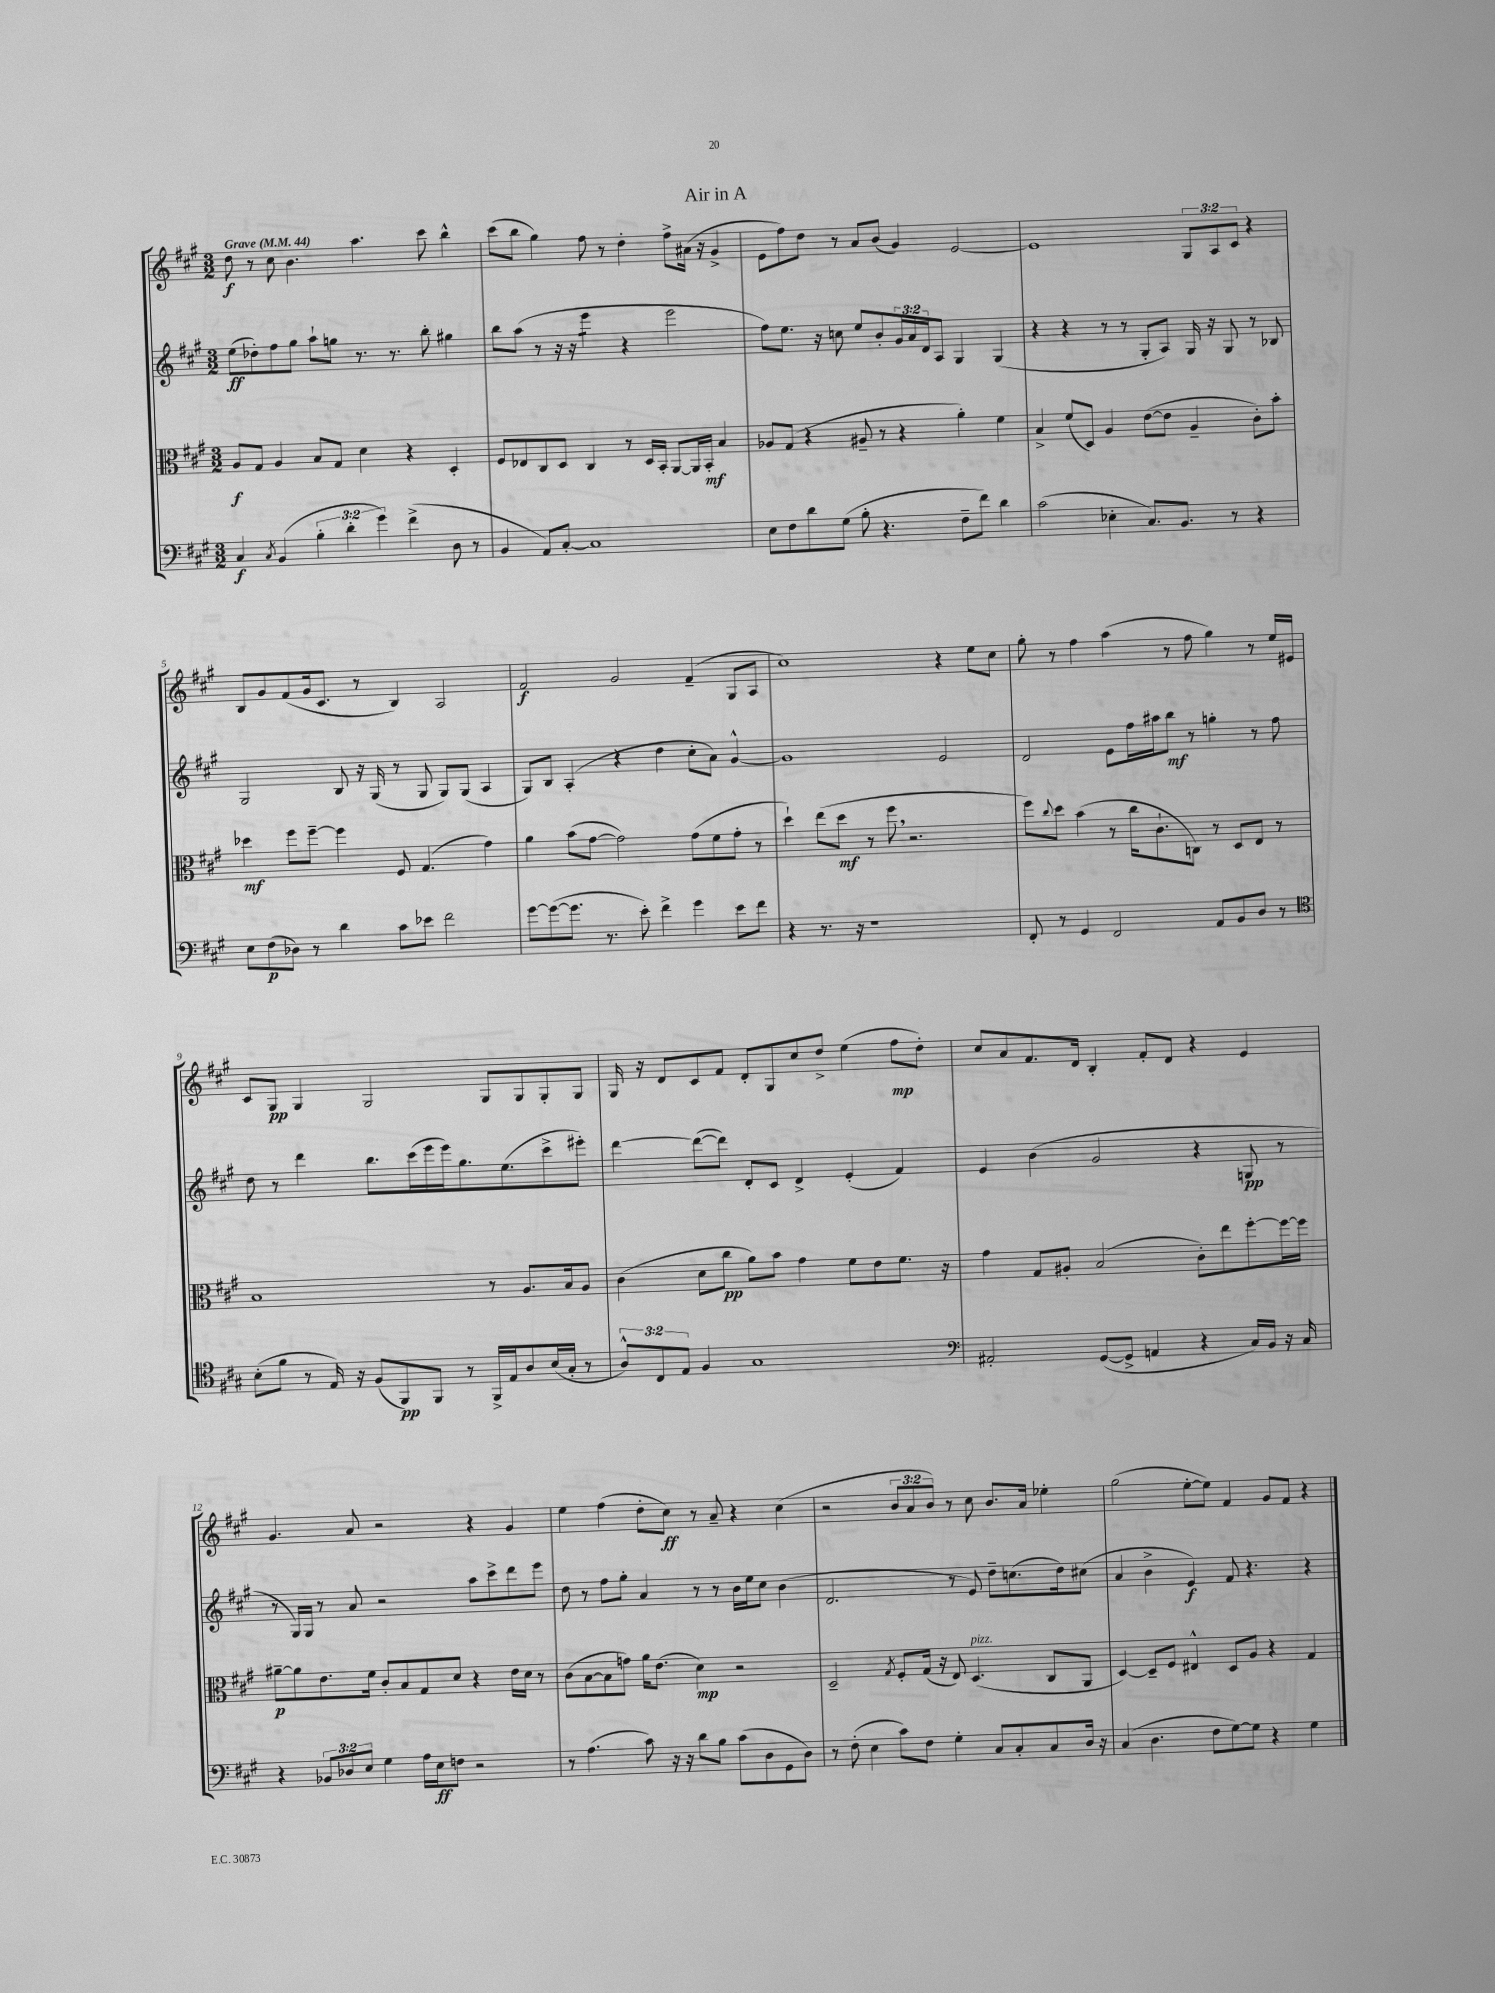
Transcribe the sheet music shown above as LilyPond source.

\header { title = "Air in A" }
<<
\new StaffGroup <<
\new Staff = "s0" {
    \clef treble \key a \major \numericTimeSignature \time 3/2 \override Staff.TupletNumber.text = #tuplet-number::calc-fraction-text \tempo "Grave" 4 = 44
    d''8\f r8 cis''8 b'4. a''4. cis'''8 b''4-^ |
    cis'''8( b''8 gis''4) fis''8 r8 d''4-. fis''8-> ais'16( r16 gis'4-> |
    e'8 fis''8) d''8 r8 a'8 b'8( gis'4) e'2~ |
    e'1 \tuplet 3/2 { gis8 a8 cis'8 } r4 |
    b8 gis'8 fis'8( gis'16 cis'8. r8 b4) a2 |
    fis'2\f gis'2 fis'4--( gis8 a8 |
    cis''1) r4 e''8 cis''8 |
    gis''8-. r8 fis''4 a''4( r8 fis''8 gis''4) r8 e''16 eis'16 |
    cis'8 gis8\pp gis4 gis2 gis8 gis8 gis8-. gis8 |
    gis16 r16 d'8 cis'8 fis'8 d'8-. gis8 cis''8 d''8-> e''4( fis''8\mp d''8-.) |
    cis''8 a'8 fis'8. d'16 b4-. fis'8-. d'8 r4 e'4 |
    gis'4. a'8 r2 r4 gis'4 |
    e''4 fis''4( d''8-. cis''8\ff) r8 a'8-- r4 cis''4( |
    r2 \tuplet 3/2 { b'8 a'8 b'8) } r8 cis''8 b'8. a'16 ees''4-. |
    gis''2( e''8~-. e''8) fis'4 gis'8 fis'8 r4 \bar "|." |
}
\new Staff = "s1" {
    \clef treble \key a \major \numericTimeSignature \time 3/2 \override Staff.TupletNumber.text = #tuplet-number::calc-fraction-text
    e''8\ff( des''8-.) fis''8 gis''8 a''8-! g''8 r8. r8. b''8-. gis''4 |
    b''8 a''8( r8 r16 r16 e'''4:8 r4 e'''2 |
    fis''8) e''8. r16 c''8 e''8 b'8-. \tuplet 3/2 { gis'16 a'16 d'16 } a8 gis4 gis4( |
    r4 r4 r8 r8 gis8-. a8) gis16 r16 gis8 r8 bes8 |
    gis2 b8 r16 gis16( r8 gis8 gis8) gis8( a4 |
    gis8) b8 a4-.( r4 d''4 cis''8-. a'8) gis'4~-^ |
    gis'1 e'2 |
    d'2 e'8 fis''16 ais''16 b''8\mf r8 g''4-. r8 fis''8 |
    d''8 r8 d'''4 b''8. cis'''16( e'''16 e'''16) gis''8. e''8.( cis'''8-> eis'''8-.) |
    d'''4~ d'''8~( d'''8) d'8-. cis'8 d'4-> e'4-.( fis'4) |
    e'4 b'4( gis'2 r4 g8\pp r8 |
    r8 gis16) gis16 r8 a'8 r2 a''8 cis'''8-> d'''8 e'''8 |
    d''8 r8 fis''8 gis''8-. a'4 r8 r8 b'16 e''16 cis''8 b'4( |
    d'2. r8 e'8) d''8-- c''8.( d''16) cis''8( |
    a'4 b'4-> e'4\f) fis'8 r4. r4 \bar "|." |
}
\new Staff = "s2" {
    \clef alto \key a \major \numericTimeSignature \time 3/2
    a8\f gis8 a4 b8 gis8 d'4 r4 d4-. |
    fis8 ees8 cis8 d8 cis4 r8 d16 b,16-. a,8~ a,16 b,16-.\mf b4 |
    aes8 gis8( r4 ais8-- r8 r4 a'4-.) fis'4 |
    b4-> fis'8( d8) a4 e'8~( e'8 a4-- cis'8-.) b'8-. |
    des''4\mf fis''8 fis''8~-- fis''4 fis8 gis4.( gis'4) |
    a'4 b'8( gis'8~ gis'2) gis'8( fis'8 gis'8-. r8 |
    d''4-!) e''8( d''8\mf r8 fis''8 \breathe r2. |
    fis''8) \appoggiatura { cis''8 } d''8 b'4( r8 cis''16 cis'8.-! c8) r8 d8 e8 r8 |
    b1 r8 a8. b16 a8 |
    cis'4( d'8 cis''8\pp a'8) b'8 gis'4 fis'8 e'8 fis'8. r16 |
    gis'4 gis8 ais8-. b2( cis'8-.) e''8 fis''8~-. fis''16~ fis''16 |
    ais'8~--\p ais'8 e'8. fis'16 cis'8-. b8 gis8 d'8 r4 e'16 d'16 r8 |
    cis'8( b8~ b8 g'8) a'16 e'8.( d'4\mp) r2 |
    d2-- \acciaccatura { gis8 } fis8-. gis16( r16 e8) d4.^\markup { \italic "pizz." }( cis8 a,8 |
    d4~) d8-- fis8 eis4-^ d8 a8 r4 gis4 \bar "|." |
}
\new Staff = "s3" {
    \clef bass \key a \major \numericTimeSignature \time 3/2 \override Staff.TupletNumber.text = #tuplet-number::calc-fraction-text
    cis4\f \acciaccatura { cis8 } b,4( \tuplet 3/2 { b4-. d'4-. gis'4) } fis'4->( d8 r8 |
    b,4 a,8) cis8~-. cis1 |
    e8 fis8 d'8 gis8( b8-. r4. fis8-- fis'8) d'4 |
    cis'2( ees4-. cis8.) b,8. r8 r4 |
    e8 fis8\p( des8) r8 d'4 cis'8 ees'8 fis'2 |
    gis'8~ gis'8~( gis'8. r8. e'8-.) fis'4-> gis'4 e'8 fis'8 |
    r4 r8. r16 r1 |
    fis,8-. r8 gis,4 fis,2 a,8 b,8 d8 r8 |
    \clef tenor b8-.( fis'8 r8 e16) r16 fis8( fis,8\pp) fis,8 r8 fis,16-> e16 a8 b16( gis16-. r8 |
    \tuplet 3/2 { a8-^) cis8 e8 } fis4 gis1 |
    \clef bass ais,2-. gis,8~( gis,8-> a,4 r4 cis16) b,16 r16 cis16 |
    r4 \tuplet 3/2 { bes,8 des8 e8 } gis4 a16 e16\ff f8 r2 |
    r8 a4.( cis'8) r16 r16 d'8 b8 cis'8( d8 gis,8 d8) |
    r8 fis8-.( e4 cis'8) fis8 gis4-. cis8 cis8-. cis8 d16 r16 |
    cis4( d4. fis8 gis8~) gis8 r4 gis4 \bar "|." |
}
>>
>>
